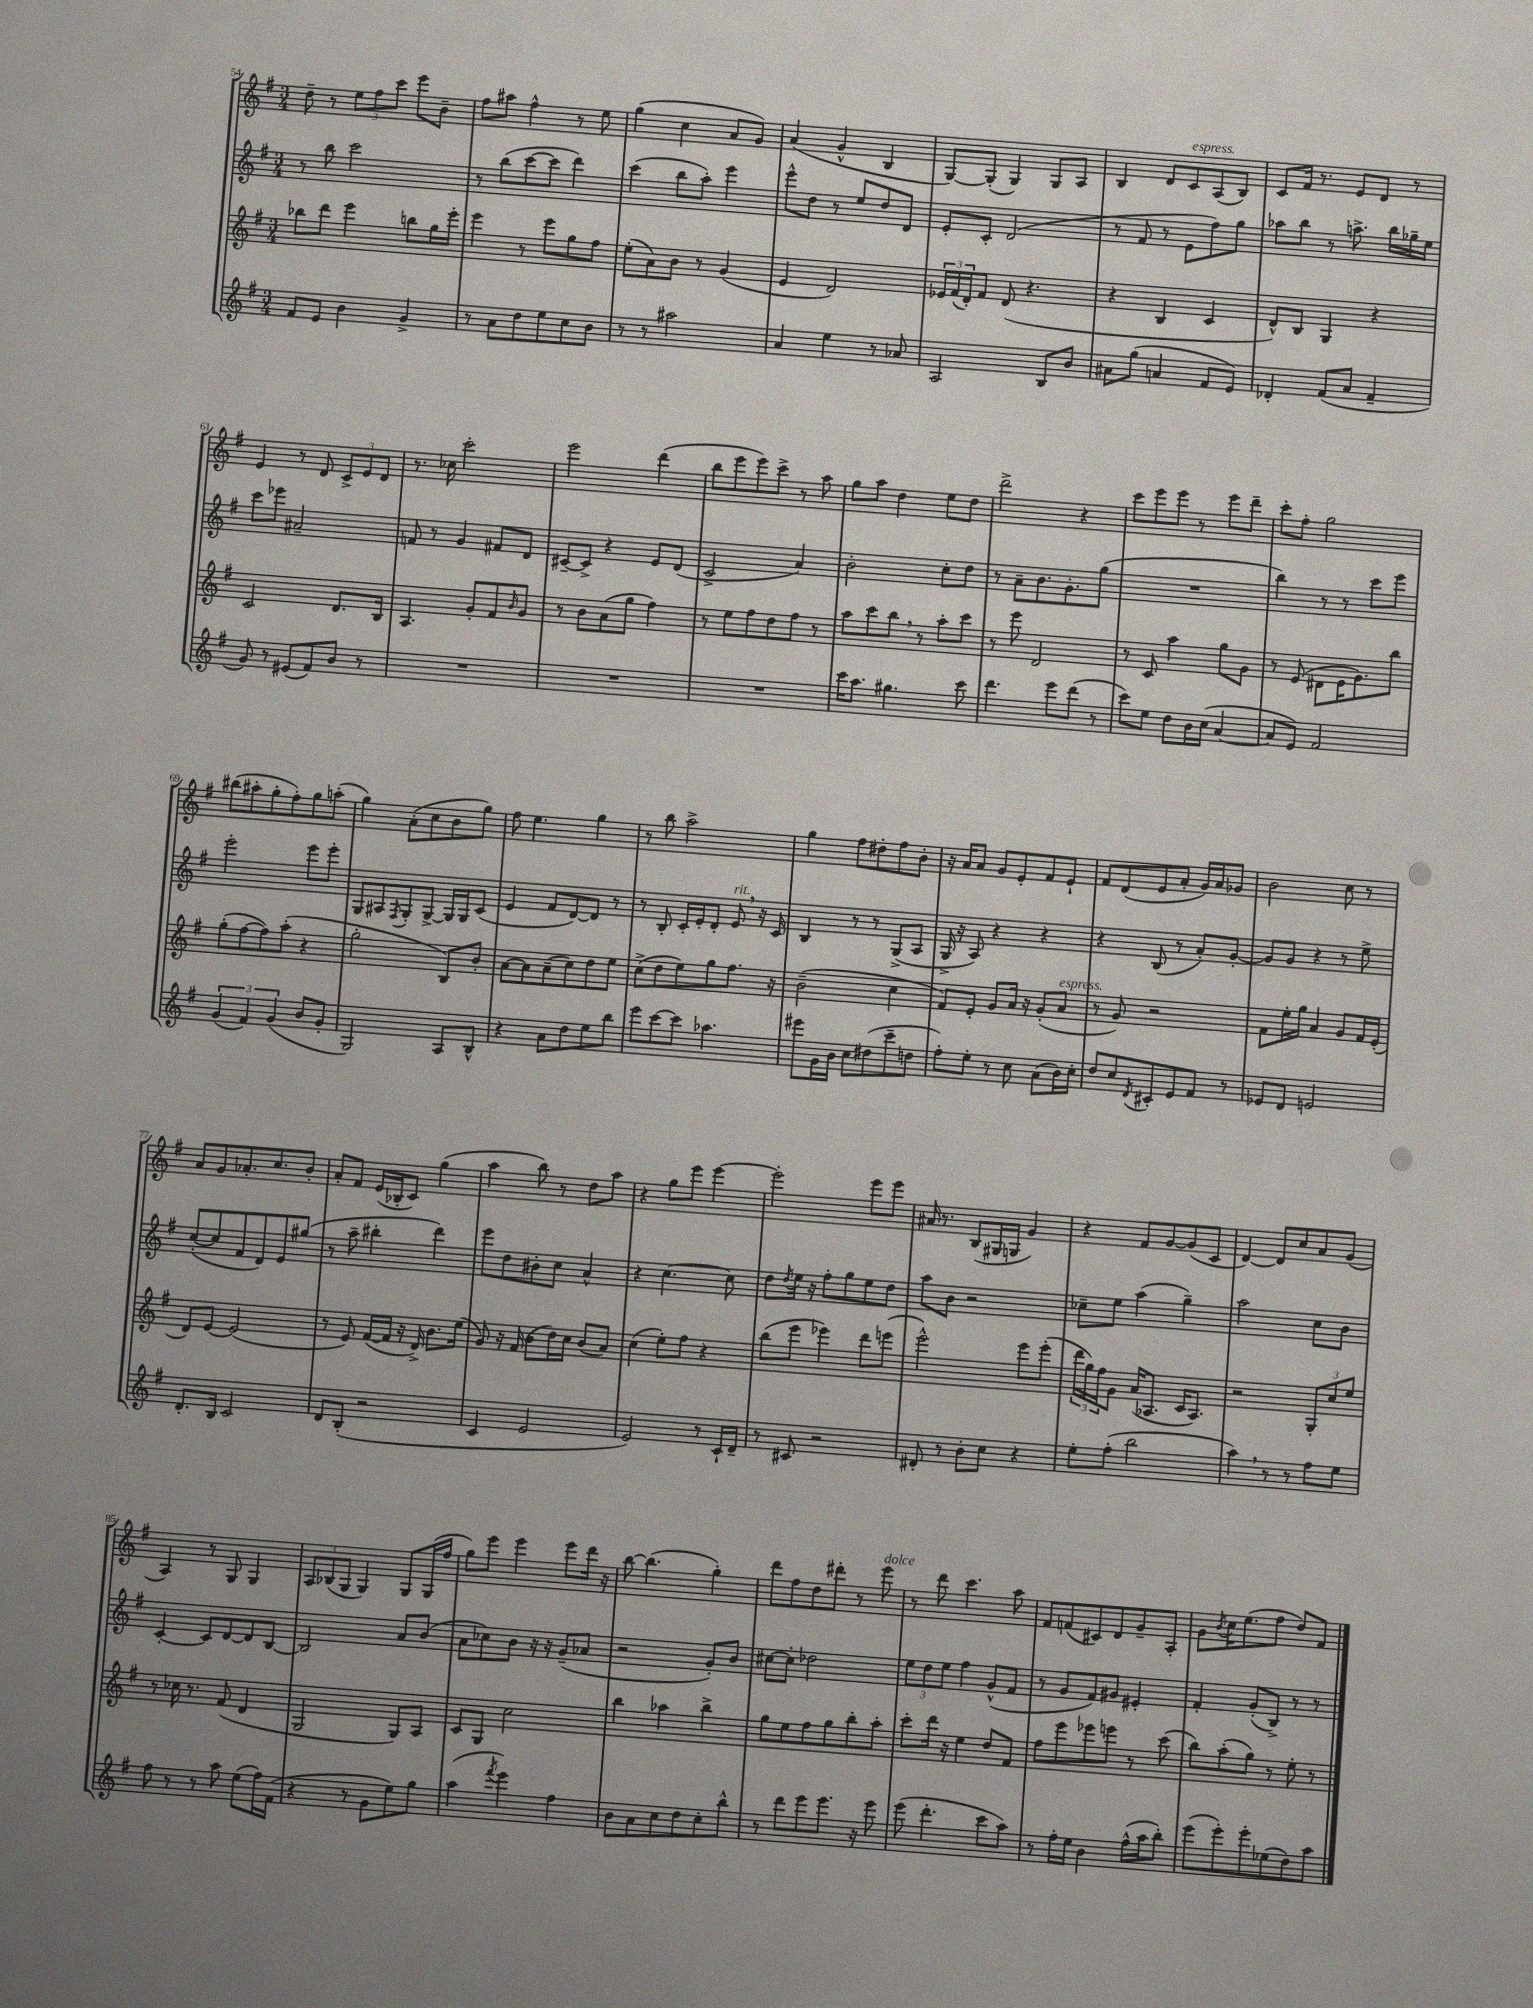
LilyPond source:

<<
\new StaffGroup <<
\new Staff = "s0" {
    \clef treble \key g \major \numericTimeSignature \time 3/4
    d''8-- r8 \tuplet 3/2 { e''8 fis''8 c'''8 } e'''8 b'8-- |
    fis''8 ais''8 fis''4-^ r8 e''8 |
    g''4( c''4 a'8 g'8) |
    a'4( g'4-^ b4 |
    g8~) g8-.( g4) g8 a8 |
    b4 d'8 c'8^\markup { \italic "espress." } a8( b8) |
    c'8 fis'16 r8. e'8 d'8 r8 |
    e'4 r8 d'8 \tuplet 3/2 { c'8-> e'8 d'8 } |
    r8. ces''16 c'''2-. |
    e'''2 d'''4( |
    b''8 e'''8 e'''8) c'''8-> r8 a''8 |
    g''8 a''8 d''4 e''8 d''8 |
    d'''2-> r4 |
    c'''8 e'''8 e'''8 r8 e'''8 d'''8-- |
    c'''8-. fis''8-. g''2 |
    bis''8( ais''8-. g''8-. fis''8-.) g''8 a''8-.( |
    g''4) a'8-.( c''8 b'8 g''8) |
    fis''8 e''4. g''4 |
    r8 b''8 a''2-> |
    g''4 fis''8 dis''8-. fis''8 b'8-. |
    r16 a'16 a'8 g'8 e'8-. fis'8 e'8-! |
    fis'8 d'8( e'8 a'8-. g'16) a'16 ges'8 |
    b'2 c''8 r8 |
    a'8 g'8 aes'8.-. c''8. b'8-. |
    a'8-. fis'8 e'16( bes16-. c'8) g''4( |
    a''4 b''8) r8 d''8 a''8 |
    r4 g''8 e'''8 e'''4~ |
    e'''2-. e'''8 e'''8 |
    ais'16 r8. b8( gis16 g16 g'4) |
    r4 fis'8 g'8~ g'8( c'8 |
    d'4~) d'8 c''8 a'8 g'8( |
    a4) r8 g8 g4 |
    \tuplet 3/2 { a8 bes8( g8 } g4) g8 g16( fis''16 |
    g''8) e'''8 e'''4 e'''8 d'''16 r16 |
    b''8~ b''4.( g''4-.) |
    d'''8 fis''8 d''8 dis'''8-. r8 e'''8^\markup { \italic "dolce" } |
    r8 d'''8 c'''4. a''8 |
    fis'8 f'8( cis'8) d'8 g'8-- a8-. |
    g'8 \acciaccatura { b'8 } c''16 e''8.( fis''8 d''8) fis'8 \bar "|." |
}
\new Staff = "s1" {
    \clef treble \key g \major \numericTimeSignature \time 3/4
    r8 b''8 c'''2 |
    r8 b''8( c'''8~ c'''8 d'''4) |
    c'''4( b''8 a''8-.) e'''4 |
    e'''8-^ d''8 r8 e''8 d''8 d'8 |
    e'8-. c'8-. d'2( |
    r8 fis'8 r8 e'8 fis''8) g''8 |
    aes''8 b''8 r8 a''8.-> b''16 ges''16-- e''16 |
    c'''8 ees'''8 ais'2-- |
    f'8 r8 g'4 fis'8 d'8 |
    cis'8~-- cis'8-> r4 e'8 d'8( |
    c'2-> a'4) |
    b'2-. c''8-. d''8 |
    r8 a'8-- b'8. g'8.-. g''8( |
    R2. |
    b''4) r8 r8 c'''8 e'''8 |
    e'''2-. e'''8 e'''8-. |
    g8 ais8 \acciaccatura { fis8 } g8-. g8~-> g16 g16 c'8( |
    e'4 fis'8 d'8~) d'8 r8 |
    r8 b8-. c'16-. e'16-. d'8-. e'8^\markup { \italic "rit." } \breathe r16 c'16 |
    b4 r8 r8 g8->( a8 |
    g16-> r16 a8) r4 r4 |
    r4 b8( r8 a'8-.) g'8~-. |
    g'8 g'8 r4 r8 e''8-> |
    c''8~-.( c''8 fis'8 d'8) e'8 gis''8( |
    r8 a''8-- bis''4-. d'''4) |
    e'''8 d''8 bis'8-. c''8 a'4-^ |
    r4 c''4.~ c''8 |
    d''8 \acciaccatura { d''8 } e''16 r16 fis''8-. g''8 e''8 d''8 |
    a''8 b'8 r2 |
    ces''8-- e''8 a''4( g''4--) |
    a''2 c''8 b'8 |
    c'4~-. c'8 d'8~ d'8 b8~ |
    b2 a'8 b'8( |
    a'8 ces''8) b'8 r16 r16 g'8--( aes'8 |
    r2 g'8-.) b'8 |
    cis''8~ cis''8-. des''2 |
    \tuplet 3/2 { e''8 d''8 e''8 } fis''4 g'8-^( fis'8 |
    r8 g'8 fis'8) gis'8 eis'4-. |
    fis'4-. g'8-.( b8->) r8 r8 \bar "|." |
}
\new Staff = "s2" {
    \clef treble \key g \major \numericTimeSignature \time 3/4
    bes''8 d'''8 e'''4 b''8 g''16 e'''16-. |
    e'''4 r8 e'''8 g''8 fis''8 |
    e''8-.( a'8) b'8 r8 g'4( |
    e'4 d'2) |
    \tuplet 3/2 { ees'16 fis'16( d'16-.) } fis'8 d'8( r4. |
    r4 b4 c'4 |
    d'8-^) b8 g4 r4 |
    c'2 d'8. b16 |
    a4. g'8-. fis'8 \grace { b'16 } g'8 |
    r8 b'8 a'8( g''8 fis''4) |
    r8 e''8 fis''8 d''8 fis''8 r8 |
    a''8 c'''8 b''8 \breathe r8 a''8-. c'''8 |
    r8 e'''8 d'2 |
    r8 c'8 a''4 g''8 g'8 |
    r8 e'8( dis'8 e'16 g'8.) b''8 |
    g''8-.( fis''8~ fis''8) a''8-.( r4 |
    g''2-. b8) b'8-. |
    a'8~ a'8 a'8--( c''8) d''8 e''8 |
    c''8->( d''8 e''8) g''8 fis''8. r16 |
    b'2--( c''4 |
    fis'8) e'8-. g'8 a'16 r16 g'8-.( a'8^\markup { \italic "espress." } |
    r8 g'8) r2 |
    fis'8 e''16-. g''16 a'4 g'8 fis'16 e'16-.( |
    d'8) e'8~ e'2( |
    r8 e'8) fis'16~( fis'16 r16 d'16->) b'8. e''16( |
    g'8) r16 fis'16( b'8 d''16) c''16 b'8( a'8) |
    c''4( e''8-.) fis''8 r4 |
    b''8( e'''8 ees'''4) d'''8 e'''8( |
    e'''2-^) e'''8 e'''8-.( |
    \tuplet 3/2 { d'''16 g''16) fis''16 } g'8 a'16( aes8. c'16 aes8.) |
    r2 \tuplet 3/2 { g8-. c''8 e''8 } |
    r8 ces''16 r8. fis'8( d'4 |
    g2 g8) a8 |
    c'8 g8 c''2 |
    b''4 aes''4 b''4-> |
    g''8 e''8 fis''8 g''8 b''8-. a''8-. |
    c'''8-. d'''16 r16 e''4 d''8 fis'8 |
    fis''8 e'''8 ees'''8 e'''8 r8 c'''8( |
    b''8) a''8-.( g''8) r8 e''8-. r8 \bar "|." |
}
\new Staff = "s3" {
    \clef treble \key g \major \numericTimeSignature \time 3/4
    fis'8 e'8 b'4 g'4-> |
    r8 a'8 d''8 e''8 c''8 b'8 |
    r8 r8 ais''2 |
    a'4 e''4 r8 aes'8 |
    a2 b8 b'8 |
    ais'8 g''8( a'4 fis'8 e'8) |
    des'4-. fis'8( a'8 fis'4-- |
    g'8) r8 eis'8( fis'8) b'8 r8 |
    R2. |
    R2. |
    R2. |
    c'''16 a''8. gis''4. c'''8 |
    d'''4. e'''8 d'''8( r8 |
    c'''8) e''8 d''8 b'16 c''16( a'4~ |
    a'8 e'8) fis'2 |
    \tuplet 3/2 { g'4( fis'4) g'4( } b'8 g'8-. |
    g2) a8 b8-^ |
    r4 a'8 d''8 e''8 b''8 |
    e'''8 c'''8~ c'''8 aes''4. |
    eis'''8 g'16 b'16 c''8 dis''8( c'''8-- d''8 |
    fis''8-.) e''8-. r8 c''8 a'8( b'16) c''16-. |
    d''8 c''8 \acciaccatura { d'8 } cis'8-. e'8 fis'8 r8 |
    ees'8 d'8 e'2 |
    d'8.-. b16 c'2 |
    d'8 b8-.( r2 |
    c'4 e'2 |
    e'2) r8 c'16-! d'16-- |
    r8 cis'8 r2 |
    dis'8-. r8 b'8-. c''8 r4 |
    e''8-. fis''8-.( b''2 |
    a''4) \breathe r8 r8 fis''8 e''8 |
    fis''8 r8 r8 a''8 e''8( fis''16) fis'16( |
    r4 r8 g'8 e''8) g''8 |
    a''4( \acciaccatura { fis'''8 } e'''4) fis''4 |
    b'8 a'8 c''8 d''8 c''8-. b''8-^ |
    r8 d'''8 e'''8 e'''8. r16 e'''8 |
    e'''8( d'''4.-. c'''8 a''8) |
    r8 fis''16-. e''16 b'4 fis''16-^( a''16 b''8-.) |
    e'''8( e'''8-.) e'''8-. ees''8( d''8) a''8 \bar "|." |
}
>>
>>
\layout { \context { \Score currentBarNumber = #54 } }
